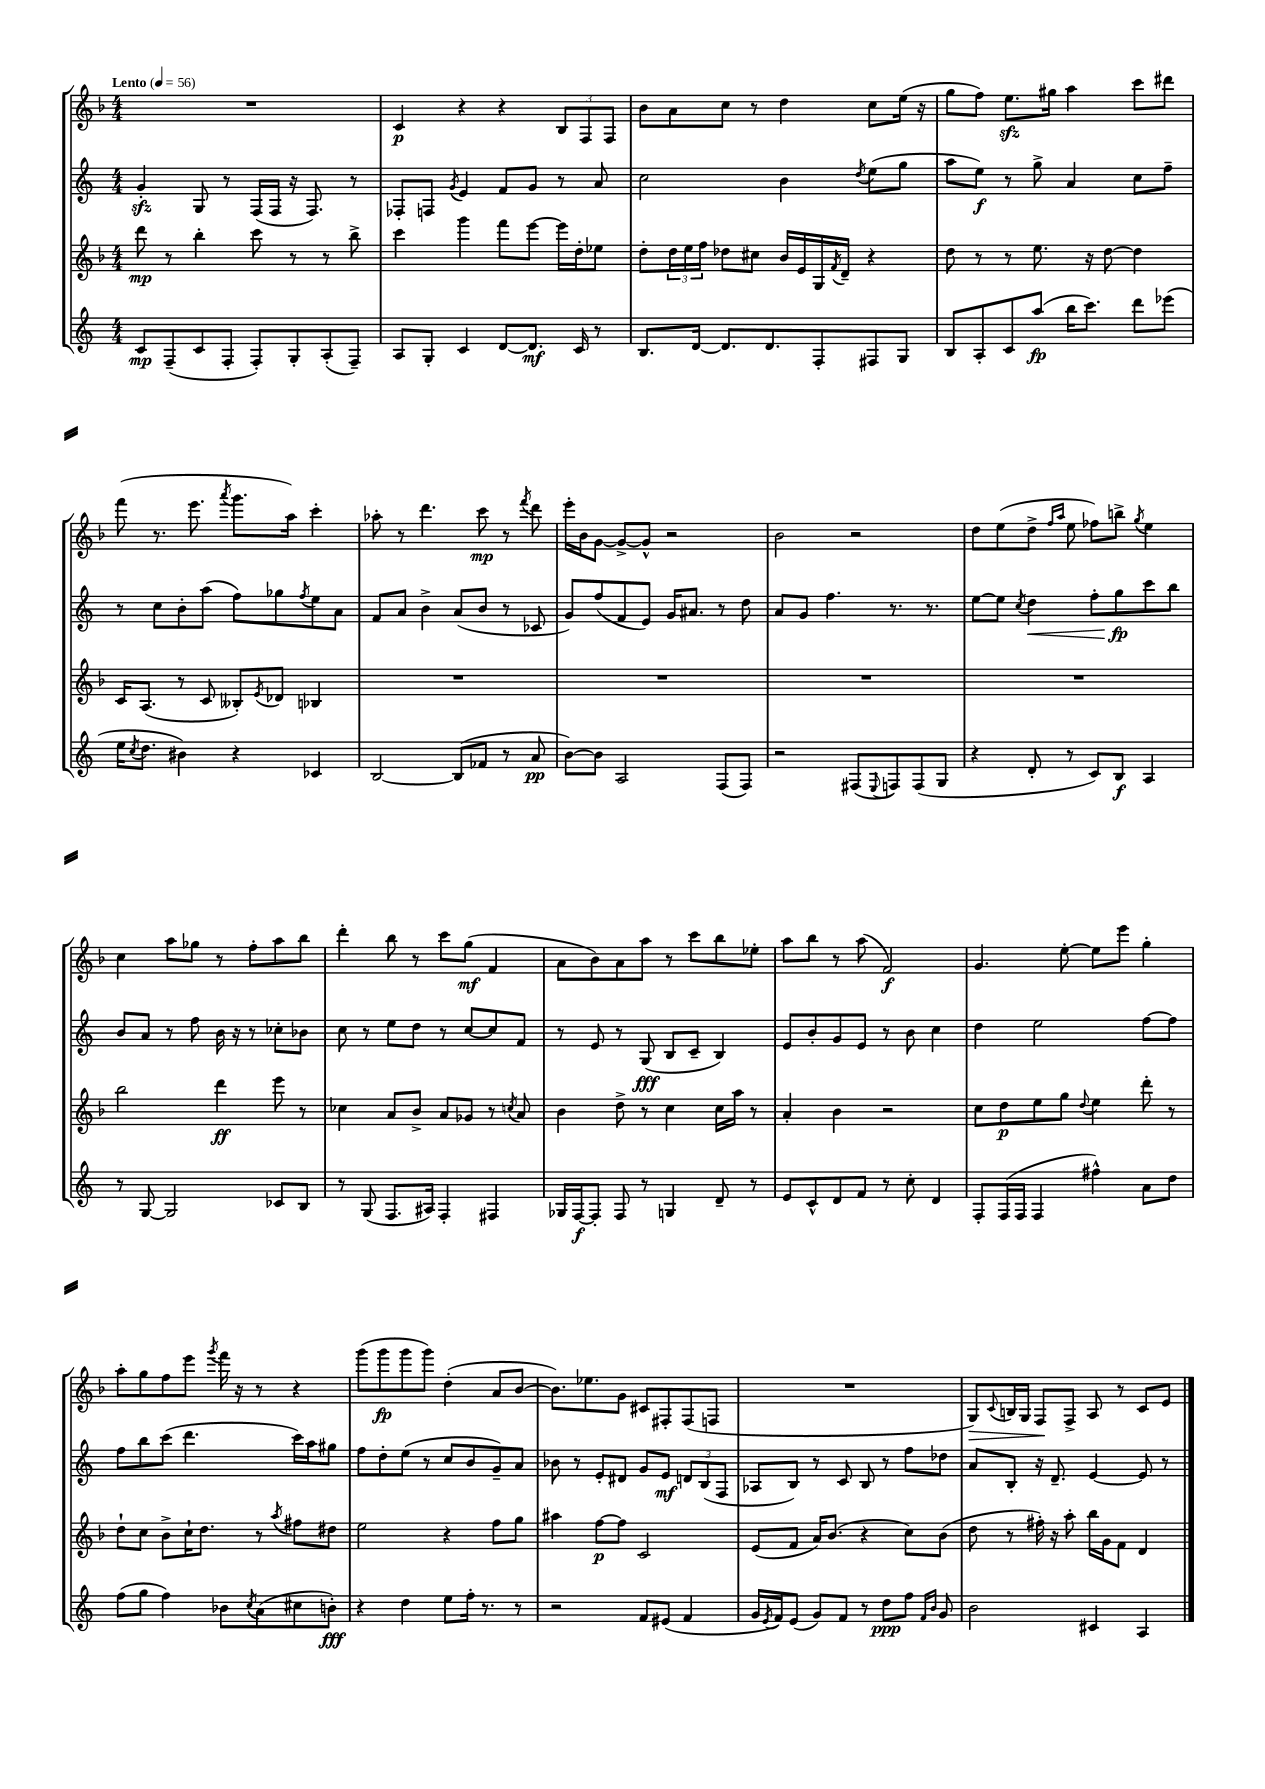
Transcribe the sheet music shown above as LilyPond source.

<<
\new StaffGroup <<
\new Staff = "s0" {
    \clef treble \key f \major \numericTimeSignature \time 4/4 \tempo "Lento" 4 = 56
    R1 |
    c'4\p r4 r4 \tuplet 3/2 { bes8 f8 f8 } |
    bes'8 a'8 c''8 r8 d''4 c''8 e''16( r16 |
    g''8 f''8) e''8.\sfz gis''16 a''4 c'''8 dis'''8 |
    f'''8( r8. e'''8. \acciaccatura { a'''8 } g'''8. a''16) c'''4-. |
    aes''8-. r8 d'''4. c'''8\mp r8 \acciaccatura { f'''8 } d'''8 |
    e'''16-. bes'16 g'8~ g'8~-> g'8-^ r2 |
    bes'2 r2 |
    d''8 e''8( d''8-> \grace { f''16 a''16 } e''8 fes''8) b''8-> \acciaccatura { g''8 } e''4 |
    c''4 a''8 ges''8 r8 f''8-. a''8 bes''8 |
    d'''4-. bes''8 r8 c'''8 g''8\mf( f'4 |
    a'8 bes'8) a'8 a''8 r8 c'''8 bes''8 ees''8-. |
    a''8 bes''8 r8 a''8( f'2\f) |
    g'4. e''8~-. e''8 e'''8 g''4-. |
    a''8-. g''8 f''8 e'''8 \acciaccatura { g'''8 } f'''16 r16 r8 r4 |
    g'''8( g'''8\fp g'''8 g'''8) d''4-.( a'8 bes'8~ |
    bes'8.) ees''8. g'8 cis'8 fis8-. fis8( f8 |
    R1 |
    g8\>) \appoggiatura { c'8 } b16 g16 f8\! f8-> a8 r8 c'8 e'8 \bar "|." |
}
\new Staff = "s1" {
    \clef treble \key c \major \numericTimeSignature \time 4/4
    g'4-.\sfz g8 r8 f16( f16 r16 f8.) r8 |
    fes8-. f8 \acciaccatura { g'8 } e'4 f'8 g'8 r8 a'8 |
    c''2 b'4 \acciaccatura { d''8 } e''8( g''8 |
    a''8 e''8\f) r8 g''8-> a'4 c''8 f''8-- |
    r8 c''8 b'8-. a''8( f''8) ges''8 \acciaccatura { f''8 } e''8 a'8 |
    f'8 a'8 b'4-> a'8( b'8 r8 ces'8 |
    g'8) f''8( f'8 e'8) g'16 ais'8. r8 d''8 |
    a'8 g'8 f''4. r8. r8. |
    e''8~ e''8 \acciaccatura { c''8 } d''4\< f''8-. g''8\fp\! c'''8 b''8 |
    b'8 a'8 r8 f''8 b'16 r16 r8 ces''8-. bes'8 |
    c''8 r8 e''8 d''8 r8 c''8~ c''8 f'8 |
    r8 e'8 r8 g8\fff( b8 c'8-- b4) |
    e'8 b'8-. g'8 e'8 r8 b'8 c''4 |
    d''4 e''2 f''8~ f''8 |
    f''8 b''8 c'''8( d'''4. c'''16) a''16 gis''8 |
    f''8 d''8-. e''8( r8 c''8 b'8 g'8--) a'8 |
    bes'8 r8 e'8-. dis'8 g'8 e'8\mf \tuplet 3/2 { d'8 b8( f8 } |
    aes8 b8) r8 c'8 b8 r8 f''8 des''8 |
    a'8 b8-. r16 d'8.-- e'4~ e'8 r8 \bar "|." |
}
\new Staff = "s2" {
    \clef treble \key f \major \numericTimeSignature \time 4/4
    d'''8\mp r8 bes''4-. c'''8 r8 r8 bes''8-> |
    c'''4 g'''4 f'''8 e'''8~ e'''16 d''16-. ees''8 |
    d''8-. \tuplet 3/2 { d''16 e''16 f''16 } des''8 cis''8 bes'16 e'16 g16 \acciaccatura { f'8 } d'16-- r4 |
    d''8 r8 r8 e''8. r16 d''8~ d''4 |
    c'16 a8.( r8 c'8 beses8-.) \acciaccatura { e'8 } des'8 bes4 |
    R1 |
    R1 |
    R1 |
    R1 |
    bes''2 d'''4\ff e'''8 r8 |
    ces''4 a'8 bes'8-> a'8 ges'8 r8 \acciaccatura { c''8 } a'8 |
    bes'4 d''8-> r8 c''4 c''16 a''16 r8 |
    a'4-. bes'4 r2 |
    c''8 d''8\p e''8 g''8 \appoggiatura { d''8 } e''4 d'''8-. r8 |
    d''8-! c''8 bes'8-> c''16-! d''8. r8 \acciaccatura { a''8 } fis''8 dis''8 |
    e''2 r4 f''8 g''8 |
    ais''4 f''8~\p f''8 c'2 |
    e'8( f'8 a'16) bes'8.( r4 c''8) bes'8( |
    d''8 r8 fis''16-.) r16 a''8-. bes''16 g'16 f'8 d'4 \bar "|." |
}
\new Staff = "s3" {
    \clef treble \key c \major \numericTimeSignature \time 4/4
    c'8\mp f8--( c'8 f8-. f8-.) g8-. a8-.( f8--) |
    a8 g8-. c'4 d'8~ d'8.\mf c'16 r8 |
    b8. d'16~ d'8. d'8. f8-. fis8 g8 |
    b8 a8-. c'8 a''8\fp( b''16 c'''8.) d'''8 ees'''8( |
    e''16 \acciaccatura { c''8 } d''8. bis'4) r4 ces'4 |
    b2~ b8( fes'8 r8 a'8\pp |
    b'8~) b'8 a2 f8( f8) |
    r2 fis8( \appoggiatura { e8 } f8) f8( g8 |
    r4 d'8-. r8 c'8) b8\f a4 |
    r8 g8~ g2 ces'8 b8 |
    r8 g8( f8. ais16) f4-. fis4 |
    ges16 f16~\f f8-. f8 r8 g4 d'8-- r8 |
    e'8 c'8-^ d'8 f'8 r8 c''8-. d'4 |
    f8-. f16( f16 f4 fis''4-^) a'8 d''8 |
    f''8( g''8 f''4) bes'8 \acciaccatura { c''8 } a'8( cis''8 b'8-.\fff) |
    r4 d''4 e''8 f''16-. r8. r8 |
    r2 f'8 eis'8( f'4 |
    g'16 \acciaccatura { e'8 } f'16) e'8( g'8) f'8 r8 d''8\ppp f''8 \grace { f'16 b'16 } g'8 |
    b'2 cis'4 a4 \bar "|." |
}
>>
>>
\layout { \context { \Score \remove "Bar_number_engraver" } }
